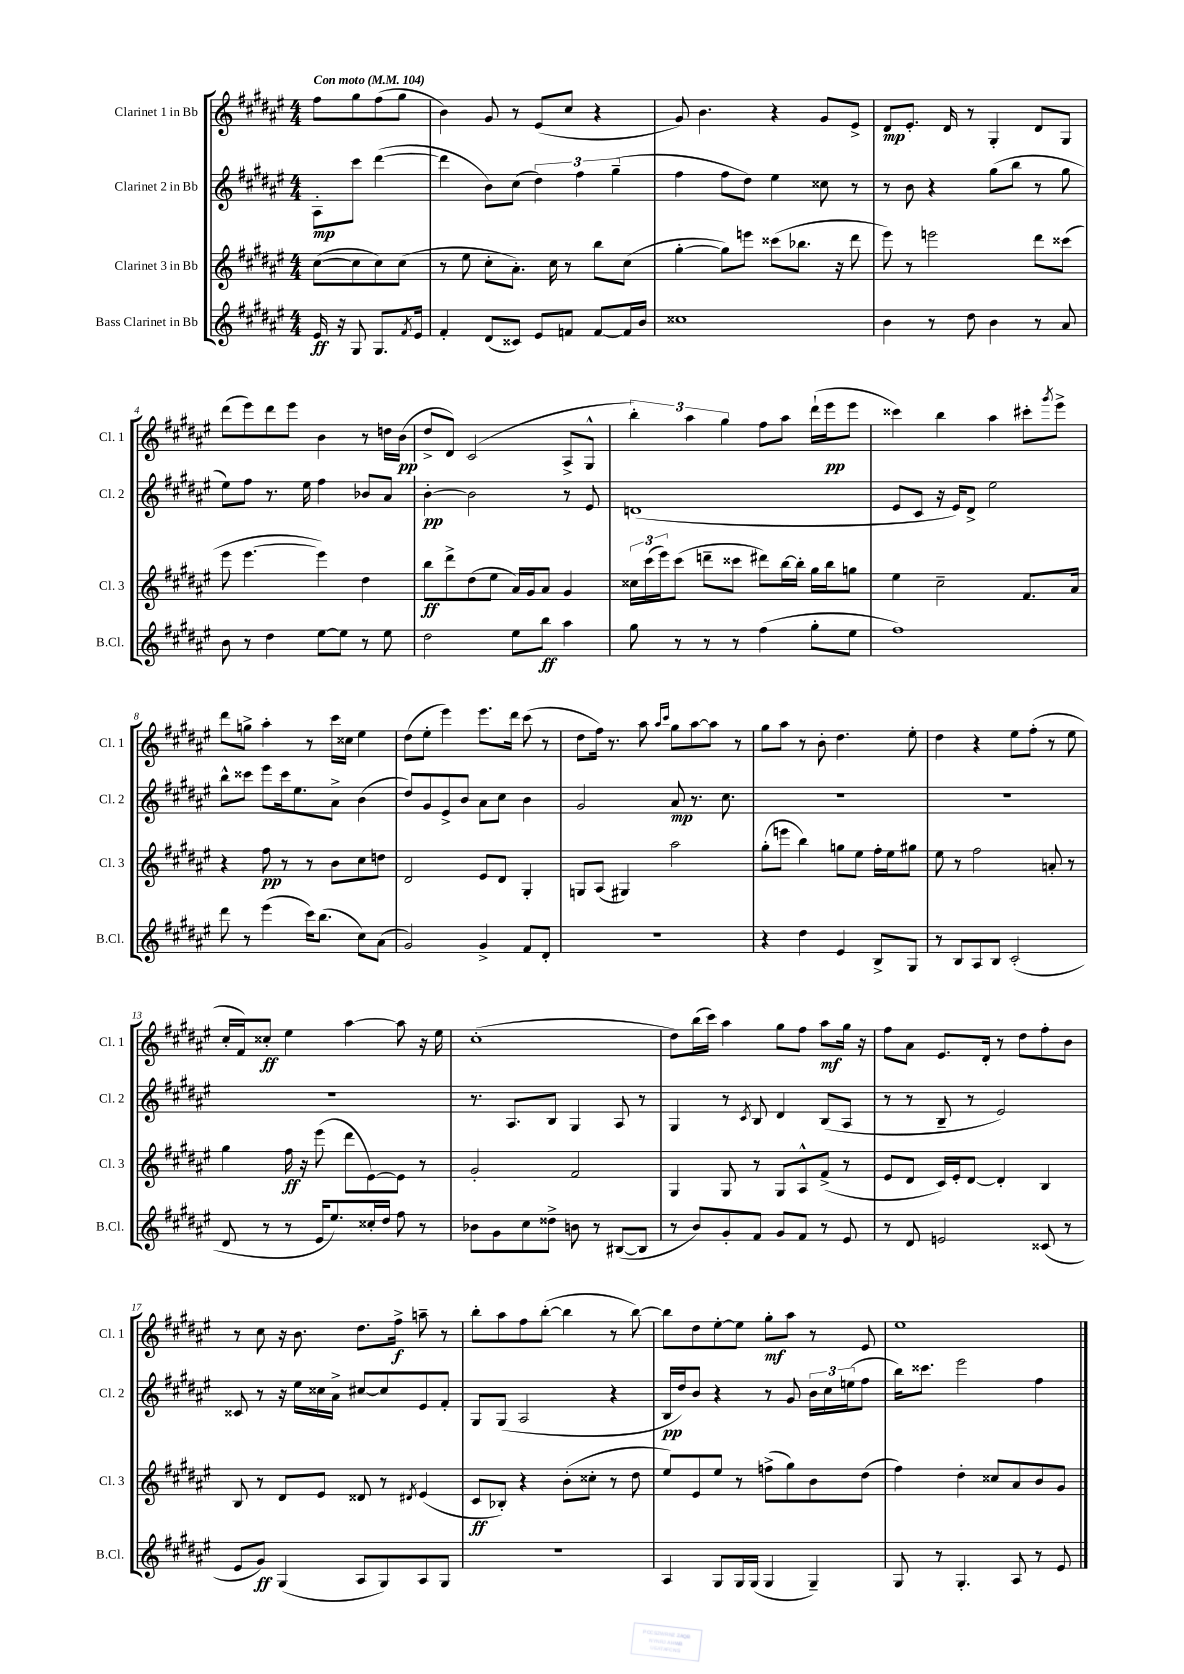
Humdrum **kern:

**kern	**kern	**kern	**kern
*staff4	*staff3	*staff2	*staff1
*clefG2	*clefG2	*clefG2	*clefG2
*k[f#c#g#d#a#e#]	*k[f#c#g#d#a#e#]	*k[f#c#g#d#a#e#]	*k[f#c#g#d#a#e#]
*M4/4	*M4/4	*M4/4	*M4/4
*MM104	*MM104	*MM104	*MM104
16e#/	([8cc#\L	8A#'\L	8ff#\L
16r	.	.	.
8G#/	8cc#\]	8ccc#\J	8gg#\
8.G#/L	8cc#\)	([4ddd#\	(8ff#\
.	(8cc#\J	.	8gg#\J
8qf#/	.	.	.
16e#/Jk	.	.	.
=	=	=	=
4f#'/	8r	4ddd#\]	4b\)
.	8ee#\	.	.
(8d#/L	8cc#'\L	8b\L)	8g#/
8c##/J)	8.a#'\J)	(8cc#\J	8r
8e#/L	.	6dd#\)	(8e#/L
.	16cc#\	.	.
8f/J	8r	.	8cc#/J
.	.	6ff#\	.
[8f/L	8bb\L	.	4r
.	.	(6gg#~\	.
16f/]L	(8cc#\J	.	.
16b/JJ	.	.	.
=	=	=	=
1cc##	[4gg#'\	4ff#\	8g#/)
.	.	.	4.b\
.	8gg#\]L)	8ff#\L	.
.	8eee\J	8dd#\J)	.
.	(8ccc##\L	4ee#\	4r
.	8.bb-\J	.	.
.	.	8cc##\	8g#/L
.	16r	.	.
.	8ddd#\	8r	8e#^/J
=	=	=	=
4b\	8eee#\)	8r	8d#/L
.	8r	8b\	8.e#'/J
8r	2eee\	4r	.
.	.	.	16d#/
8dd#\	.	.	8r
4b\	.	(8gg#\L	4G#'/
.	.	8bb\J	.
8r	8ddd#\L	8r	8d#/L
8a#/	(8ccc##\J	8gg#\	8G#/J
=	=	=	=
8b\	8eee#\	8ee#\L)	(8ddd#\L
8r	[4.eee#\	8ff#\J	8eee#\)
4dd#\	.	8.r	8ddd#\
.	.	.	8eee#\J
.	.	16ee#\	.
[8ee#\L	4eee#\])	4ff#\	4b\
8ee#\]J	.	.	.
8r	4dd#\	8b-/L	8r
8ee#\	.	8a#/J	16dd\LL
.	.	.	(16b\JJ
=	=	=	=
2dd#\	8bb\L	[4b'\	8dd#^/L
.	8ddd#^\	.	8d#/J)
.	(8dd#\	2b\]	(2c#/
.	8ee#\J	.	.
8ee#\L	16a#/LL)	.	.
.	16g#/J	.	.
8bb\J	8a#/J	.	.
4aa#\	4g#/	8r	8A#^/L
.	.	8e#/	8G#^^/J
=	=	=	=
8gg#\	24cc##\LL	(1d	6bb'\)
.	(24ccc#\	.	.
.	24eee#\J)	.	.
8r	(8ccc#\J	.	.
.	.	.	6aa#\
8r	8ddd~\L	.	.
.	.	.	6gg#\
8r	8ccc##\J	.	.
(4ff#\	8ddd#\L)	.	8ff#\L
.	[16bb\L	.	8aa#\J
.	16bb'\]JJ	.	.
8gg#'\L	16gg#\LL	.	(16ddd#`\LL
.	16bb\J	.	16eee#\J
8ee#\J	8gg\J	.	8eee#\J
=	=	=	=
1ff#)	4ee#\	8e#/L	4ccc##\)
.	.	8c#/J	.
.	2cc#~\	16r	4bb\
.	.	16e#/LK)	.
.	.	8d#^/J	.
.	.	2ee#\	4aa#\
.	8.f#/L	.	8ccc#'\L
.	.	.	8qggg#/
.	.	.	8eee#^\J
.	16a#/Jk	.	.
=	=	=	=
8ddd#\	4r	8bb^^\L	8ddd#\L
8r	.	8ccc##\J	8gg^\J
(4eee#\	8ff#\	8eee#\L	4aa#'\
.	8r	16ccc##\k	.
.	.	8.ee#\	.
16ccc#\LK)	8r	.	8r
(8.bb\J	.	.	.
.	8b\L	8a#^\J	16ccc#\LL
.	.	.	16cc##\JJ
8cc#\L)	8cc#\	(4b\	4ee#\
(8a#\J	8dd\J	.	.
=	=	=	=
2g#/)	2d#/	8dd#/L)	(8dd#\L
.	.	8g#/	8ee#'\J
.	.	8e#^/	4eee#\)
.	.	8b/J	.
4g#^/	8e#/L	8a#\L	8.eee#\L
.	8d#/J	8cc#\J	.
.	.	.	16ddd#\Jk
8f#/L	4G#'/	4b\	(8ccc#\
8d#'/J	.	.	8r
=	=	=	=
1r	8G/L	2g#/	8dd#\L
.	(8A#/J	.	16ff#\Jk)
.	.	.	8.r
.	4G#/)	.	.
.	.	.	8aa#\
.	.	.	16qqaa#/LL
.	.	.	16qqccc#/JJ
.	2aa#\	8a#/	8gg#\L
.	.	8.r	[8aa#\
.	.	.	8aa#\]J
.	.	8.cc#\	.
.	.	.	8r
=	=	=	=
4r	(8gg#'\L	1r	8gg#\L
.	8eee\J	.	8aa#\J
4dd#\	4bb\)	.	8r
.	.	.	8b'\
4e#/	8gg\L	.	4.dd#\
.	8ee#\J	.	.
8B^/L	16ff#'\LL	.	.
.	16ee#\J	.	.
8G#/J	8gg#\J	.	8ee#'\
=	=	=	=
8r	8ee#\	1r	4dd#\
8B/L	8r	.	.
8A#/	2ff#\	.	4r
8B/J	.	.	.
(2c#'/	.	.	8ee#\L
.	.	.	(8ff#'\J
.	8a'/	.	8r
.	8r	.	8ee#\
=	=	=	=
8d#/	4gg#\	1r	16cc#'/LL
.	.	.	16f#/J)
8r	.	.	8cc##'/J
8r	16ff#\	.	4ee#\
.	16r	.	.
16e#/LK	(8eee#\	.	.
8.ee#/)	.	.	.
.	8ddd#\L	.	[4aa#\
16cc##'/L	[8e#\)	.	.
16dd#/JJ	.	.	.
8ff#\	8e#\]J	.	8aa#\]
8r	8r	.	16r
.	.	.	16ee#\
=	=	=	=
8b-\L	2g#'/	8.r	(1cc#'
8g#\	.	.	.
.	.	8.A#/L	.
8cc#\	.	.	.
8dd##^\J	.	8B/J	.
8b\	2f#/	4G#/	.
8r	.	.	.
([8B#/L	.	8A#/	.
8B#/]J	.	8r	.
=	=	=	=
8r	4G#/	4G#/	8dd#\L)
8b/L)	.	.	(16bb\L
.	.	.	16ccc#\JJ)
8g#'/	8G#/	8r	4aa#\
.	.	8qc#/	.
8f#/J	8r	8B/	.
8g#/L	8G#/L	4d#/	8gg#\L
8f#/J	8A#^^/	.	8ff#\J
8r	(8f#^/J	(8B/L	8aa#\L
8e#/	8r	8A#/J	16gg#\Jk
.	.	.	16r
=	=	=	=
8r	8e#/L	8r	8ff#\L
8d#/	8d#/J	8r	8a#\J
2e/	16c#/LL)	8B~/	8.e#/L
.	16e#'/J	.	.
.	[8d#/J	8r	.
.	.	.	16d#'/Jk
.	4d#'/]	2e#/)	8r
.	.	.	8dd#\L
(8c##/	4B/	.	8ff#'\
8r	.	.	8b\J
=	=	=	=
8e#/L	8B/	8c##/	8r
8g#/J)	8r	8r	8cc#\
(4G#/	8d#/L	16r	16r
.	.	16ee#\LL	8.b\
.	8e#/J	16cc##\	.
.	.	16a#^\JJ	.
8A#/L	8d##/	[8cc#/L	8.dd#\L
8G#/)	8r	8cc#/]	.
.	.	.	16ff#^\Jk
.	8qd#/	.	.
8A#/	(4e#/	8e#/	8aa~\
8G#/J	.	8f#'/J	8r
=	=	=	=
1r	8c#/L	8G#/L	8bb'\L
.	8B-'/J)	(8G#/J	8aa#\
.	4r	2A#/	8ff#\
.	.	.	([8bb'\J
.	(8b'\L	.	4bb\]
.	8cc##'\J	.	.
.	8r	4r	8r
.	8dd#\	.	[8bb\)
=	=	=	=
4A#/	8ee#/L)	16B/LL	8bb\]L
.	.	16dd#/J)	.
.	8e#/	8b/J	8dd#\
8G#/L	8ee#/J	4r	[8ee#'\
16G#/L	8r	.	8ee#\]J
(16G#/JJ	.	.	.
4G#/	(8ff^\L	8r	8gg#'\L
.	8gg#\)	8g#/	8aa#\J
4G#~/)	8b\	24b\LL	8r
.	.	24cc#\	.
.	.	(24ee\J	.
.	(8dd#\J	8ff#\J	8e#/
=	=	=	=
8G#/	4ff#\)	16bb\LK)	1ee#
.	.	8.ccc##\J	.
8r	.	.	.
4.G#'/	4dd#'\	2eee#\	.
.	8cc##/L	.	.
8A#/	8a#/	.	.
8r	8b/	4ff#\	.
8e#/	8g#/J	.	.
==	==	==	==
*-	*-	*-	*-
